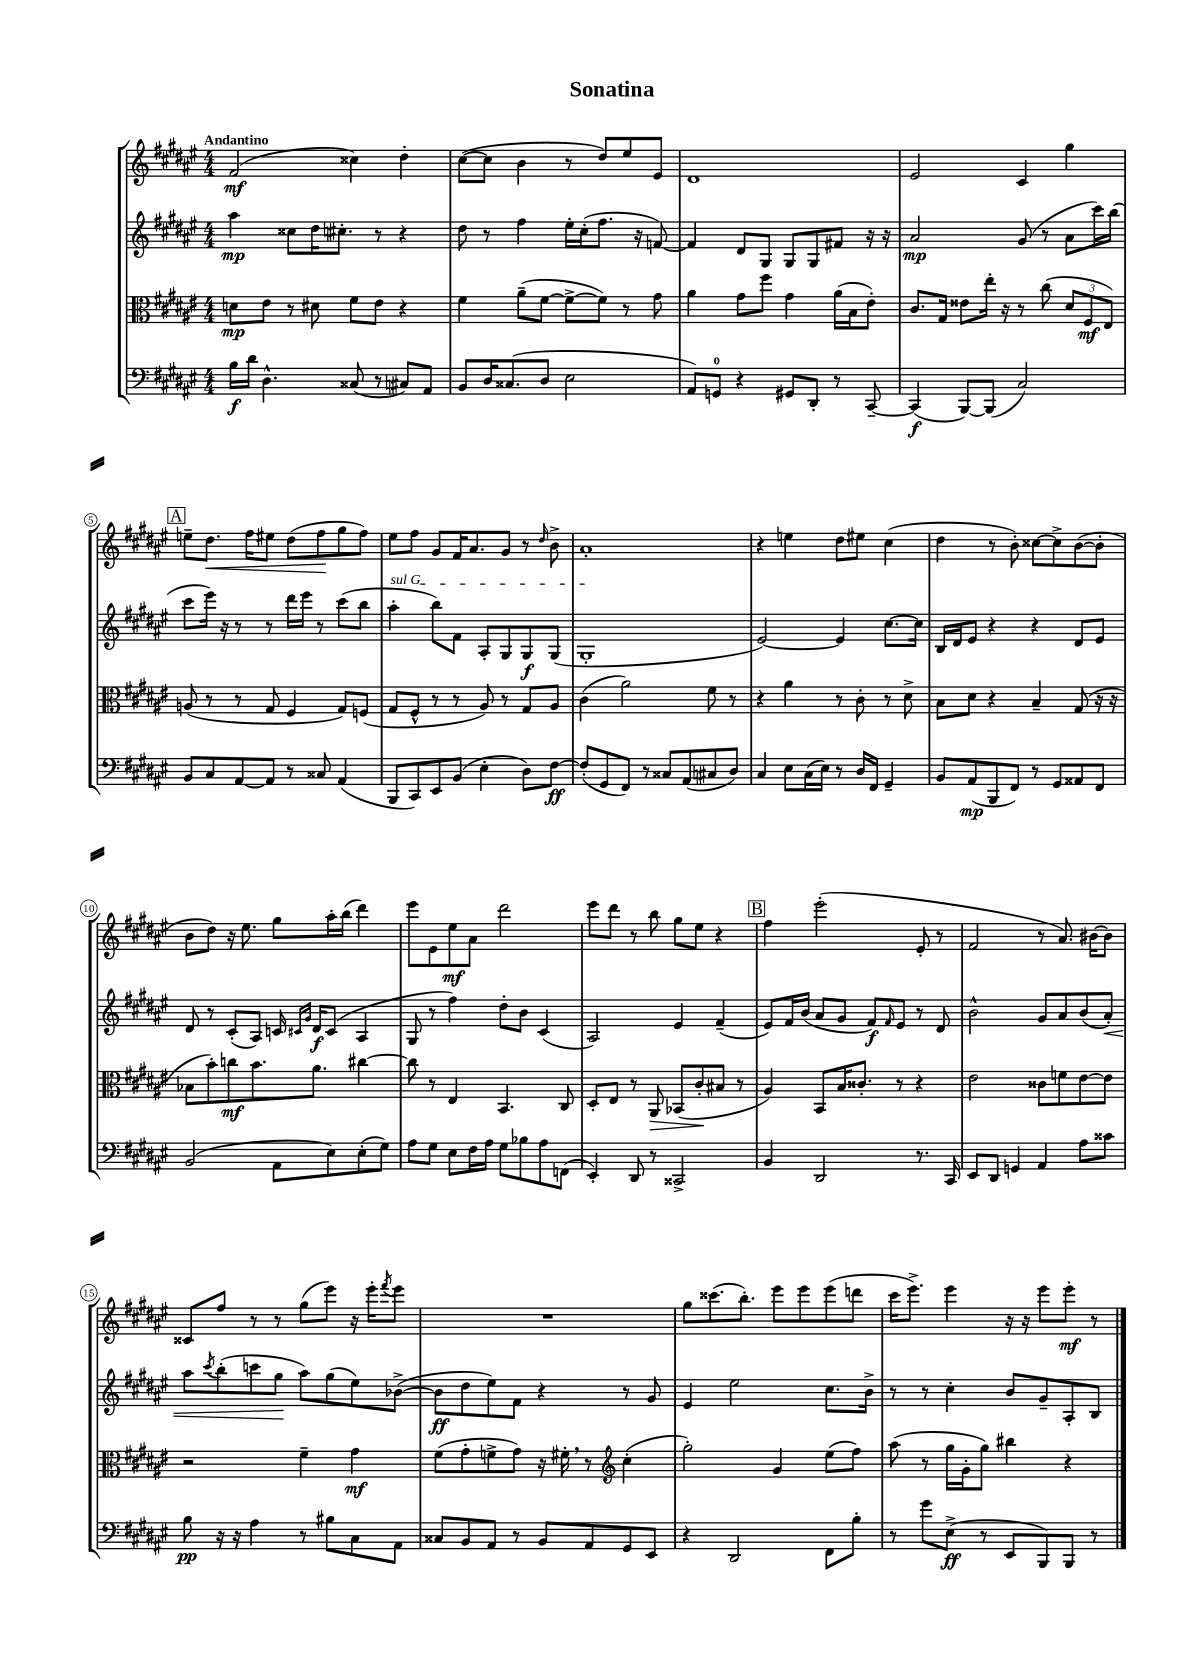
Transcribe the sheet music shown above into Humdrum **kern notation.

**kern	**kern	**kern	**kern
*staff4	*staff3	*staff2	*staff1
*clefF4	*clefC3	*clefG2	*clefG2
*k[f#c#g#d#a#e#]	*k[f#c#g#d#a#e#]	*k[f#c#g#d#a#e#]	*k[f#c#g#d#a#e#]
*M4/4	*M4/4	*M4/4	*M4/4
16B\LL	8d\L	4aa#\	(2f#/
16d#\JJ	.	.	.
4.D#^^\	8e#\J	.	.
.	8r	8cc##\L	.
.	8d#\	16dd#\K	.
.	.	8.cc#'\J	.
(8C##/	8f#\L	.	4cc##\)
8r	8e#\J	8r	.
8C#/L)	4r	4r	4dd#'\
8AA#/J	.	.	.
=	=	=	=
8BB/L	4f#\	8dd#\	([8cc#\L
16D#/K	.	8r	8cc#\]J
(8.C##/	.	.	.
.	(8a#~\L	4ff#\	4b\
8D#/J	[8f#\J	.	.
2E#\	8f#^\_L	16ee#'\LL	8r
.	.	(16cc#'\J	.
.	8f#\]J)	8.ff#\J	8dd#/L)
.	8r	.	8ee#/
.	.	16r	.
.	8g#\	[8f/)	8e#/J
=	=	=	=
8AA#/L)	4a#\	4f/]	1d#
8GG/J	.	.	.
4r	8g#\L	8d#/L	.
.	8ff#\J	8G#/J	.
8GG#/L	4g#\	8G#/L	.
8DD#'/J	.	8G#/	.
8r	(16a#\LL	8f#/J	.
.	16B\J	.	.
[8CC#~/	8e#'\J)	16r	.
.	.	16r	.
=	=	=	=
(4CC#/]	8.c#/L	2a#/	2e#/
.	16G#/Jk	.	.
[8BBB/L)	8e##\L	.	.
(8BBB/]J	16ee#'\Jk	.	.
.	16r	.	.
2C#/)	8r	(8g#/	4c#/
.	(8cc#\	8r	.
.	12d#/L	8a#\L	4gg#\
.	12F#/	.	.
.	.	16ccc#\L)	.
.	12E#/J)	.	.
.	.	(16bb\JJ	.
=	=	=	=
8BB/L	(8A/	8ccc#\L	8ee~\L
8C#/	8r	16eee#\Jk)	8.dd#\J
.	.	16r	.
[8AA#/	8r	8r	.
.	.	.	16ff#\LK
8AA#/]J	8G#/	8r	8ee#\J
8r	4F#/	16ddd#\LL	(8dd#\L
.	.	16eee#\JJ	.
8C##/	.	8r	8ff#\
(4AA#/	8G#/L)	(8ccc#\L	8gg#\
.	(8F/J	8bb\J	8ff#\J)
=	=	=	=
8BBB/L	8G#/L	4aa#'\	8ee#\L
8CC#/)	8F#^^/J	.	8ff#\J
8EE#/	8r	8bb\L)	8g#/L
(8BB/J	8r	8f#\J	16f#/K
.	.	.	8.a#/
4E#'\	8A#/)	8A#'/L	.
.	8r	8G#/	8g#/J
8D#\L)	8G#/L	8G#/	8r
.	.	.	16qqdd#/
[8F#\J	8A#/J	(8G#/J	8b^\
=	=	=	=
(8F#'/]L	(4c#\	1G#'	1a#'
8GG#/	.	.	.
8FF#/J)	2a#\)	.	.
8r	.	.	.
8C##/L	.	.	.
(8AA#/	.	.	.
8C#/	8f#\	.	.
8D#/J)	8r	.	.
=	=	=	=
4C#/	4r	[2e#/)	4r
8E#\L	4a#\	.	4ee\
(16C#\L	.	.	.
16E#\JJ)	.	.	.
8r	8r	4e#/]	8dd#\L
16D#/LL	8c#'\	.	8ee#\J
16FF#/JJ	.	.	.
4GG#~/	8r	[8.cc#\L	(4cc#\
.	8d#^\	.	.
.	.	16cc#\]Jk	.
=	=	=	=
8BB/L	8B\L	16B/LL	4dd#\
.	.	16d#/J	.
(8AA#/	8d#\J	8e#/J	.
8BBB/	4r	4r	8r
8FF#/J)	.	.	8b'\)
8r	4B~/	4r	[8cc##\L
8GG#/L	.	.	8cc##^\]
8AA##/	(8G#/	8d#/L	([8b\
8FF#/J	16r	8e#/J	8b'\]J
.	16r	.	.
=	=	=	=
(2BB/	8B-\L	8d#/	8b\L
.	8b'\)	8r	8dd#\J)
.	8cc\	(8c#'/L	16r
.	.	.	8.ee#\
.	8.b\	8A#/J)	.
8AA#\L	.	16c/	8gg#\L
.	.	16qqc#/LL	.
.	.	16qqg#/JJ	.
.	8.a#\J	16d#/LK	.
8E#\)	.	(8c#/J	16aa#'\L
.	.	.	(16bb\JJ
(8E#'\	[4cc#\	4A#/	4ddd#\)
8G#\J)	.	.	.
=	=	=	=
8A#\L	8cc#\]	8G#/	8eee#\L
8G#\J	8r	8r	8e#\
8E#\L	4E#/	4ff#\)	8ee#\
16F#\L	.	.	8a#\J
16A#\JJ	.	.	.
8G#\L	4.BB/	8dd#'\L	2ddd#\
8B-\	.	8b\J	.
8A#\	.	(4c#/	.
(8FF\J	8C#/	.	.
=	=	=	=
4EE#'/)	8D#'/L	2A#/)	8eee#\L
.	8E#/J	.	8ddd#\J
8DD#/	8r	.	8r
8r	8AA#/	.	8bb\
2CC##^/	(8BB-/L	4e#/	8gg#\L
.	8c#'/	.	8ee#\J
.	8B#/J	(4f#~/	4r
.	8r	.	.
=	=	=	=
4BB/	4A#/)	8e#/L)	4ff#\
.	.	16f#/L	.
.	.	(16b/JJ	.
2DD#/	8BB/L	8a#/L	(2eee#'\
.	16B/K	8g#/J	.
.	8.c##'/J	.	.
.	.	8f#/L)	.
.	.	16qqf#/	.
.	8r	8e#/J	.
8.r	4r	8r	8e#'/
.	.	8d#/	8r
16CC#/	.	.	.
=	=	=	=
8EE#/L	2e#\	2b^^\	2f#/
8DD#/J	.	.	.
4GG/	.	.	.
4AA#/	8c##\L	8g#/L	8r
.	8f\	8a#/	8.a#/)
8A#\L	[8e#\	(8b/	.
.	.	.	[16b#\LK
8c##\J	8e#\]J	8a#'/J)	8b#\]J
=	=	=	=
8B\	2r	8aa#\L	8c##/L
.	.	8qccc#/	.
16r	.	(8bb'\	8ff#/J
16r	.	.	.
4A#\	.	8ccc\	8r
.	.	8gg#\J	8r
8r	4f#~\	8aa#\L)	(8gg#\L
8B#\L	.	(8gg#\	8eee#\J)
8C#\	4g#\	8ee#\)	16r
.	.	.	16eee#'\LK
.	.	.	8qfff#/
8AA#\J	.	([8b-^\J	8eee#\J
=	=	=	=
8C##/L	(8f#\L	8b-\]L	1r
8BB/	8g#'\	8dd#\	.
8AA#/J	8f^\	8ee#\)	.
8r	8g#\J)	8f#\J	.
8BB/L	16r	4r	.
.	16f#'\	.	.
8AA#/	8r	.	.
*	*clefG2	*	*
8GG#/	(4cc#'\	8r	.
8EE#/J	.	8g#/	.
=	=	=	=
4r	2gg#'\)	4e#/	8gg#\L
.	.	.	(8.ccc##\
2DD#/	.	2ee#\	.
.	.	.	8.bb'\J)
.	4g#/	.	8eee#\L
.	.	.	8eee#\
8FF#\L	(8ee#\L	8.cc#\L	(8eee#\
8B'\J	8ff#\J)	.	8ddd\J
.	.	16b^\Jk	.
=	=	=	=
8r	(8aa#\	8r	16ccc#\LK
.	.	.	8.eee#^\J)
8g#\L	8r	8r	.
(8E#^\J	16gg#\LL	4cc#'\	4eee#\
.	16g#'\J	.	.
8r	8gg#\J)	.	.
8EE#/L	4bb#\	8b/L	16r
.	.	.	16r
8BBB/)	.	8g#~/	8eee#\L
8BBB/J	4r	8A#'/	8eee#'\J
8r	.	8B/J	8r
==	==	==	==
*-	*-	*-	*-
